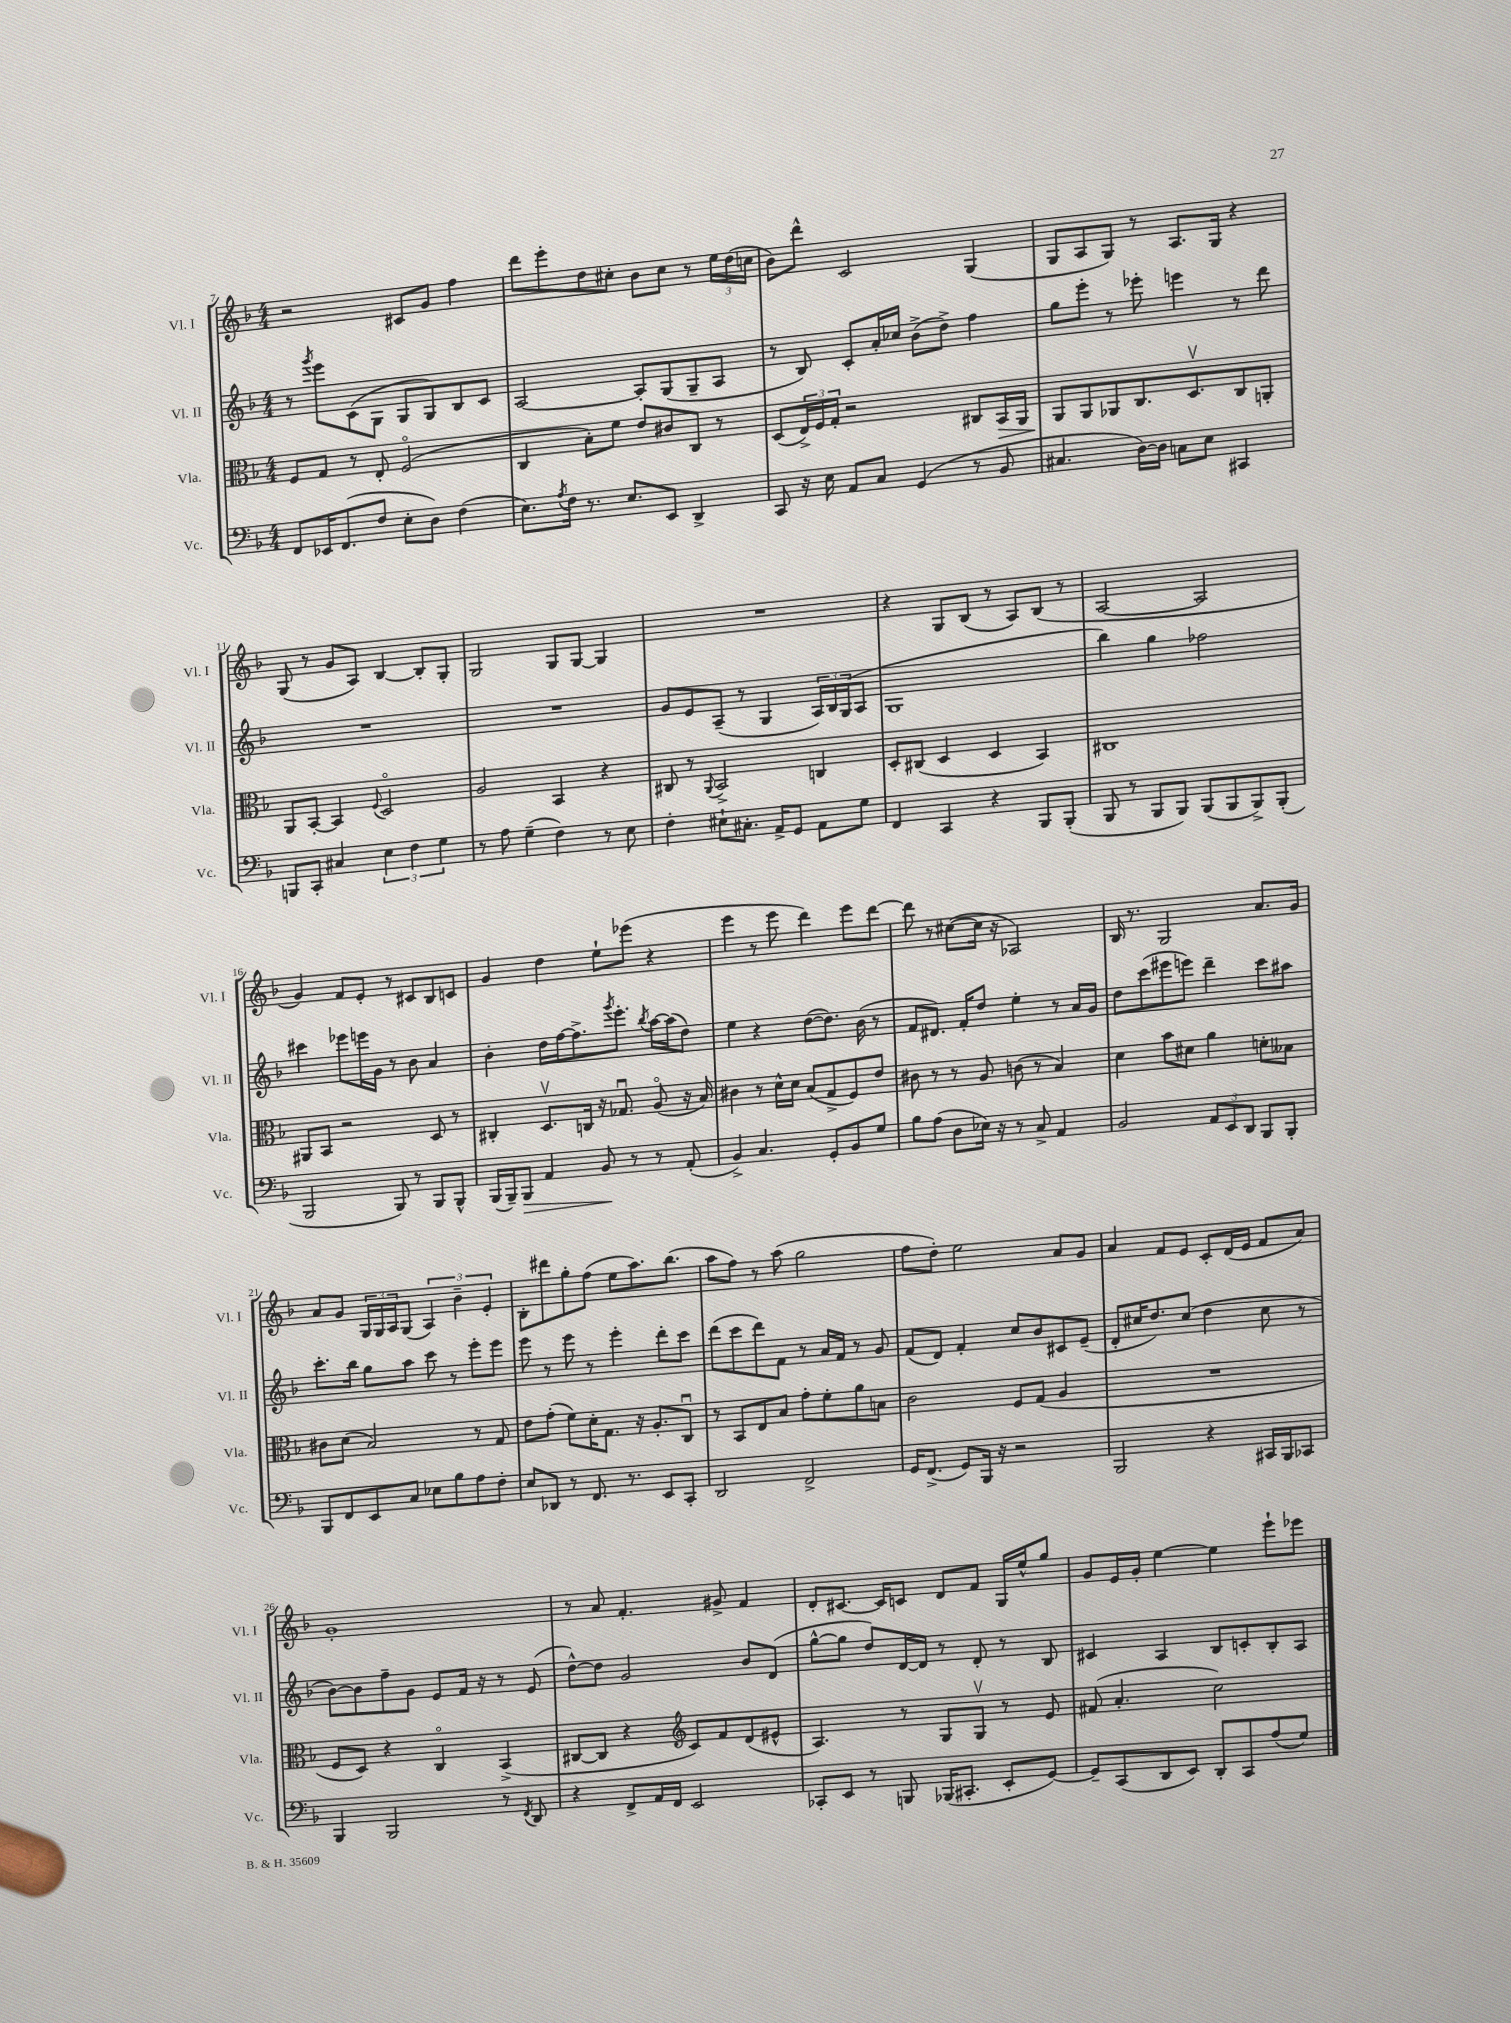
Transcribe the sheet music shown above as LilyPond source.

<<
\new StaffGroup <<
\new Staff = "s0" \with { instrumentName = "Vl. I" shortInstrumentName = "Vl. I" } {
    \clef treble \key f \major \numericTimeSignature \time 4/4
    r2 cis'8 g'8 f''4 |
    d'''8 e'''8-. d''8 cis''8-. bes'8 cis''8 r8 \tuplet 3/2 { e''16 d''16( c''16 } |
    bes'8) d'''8-^ c'2 g4( |
    g8 a8 g8) r8 a8. g16 r4 |
    g8( r8 g'8 a8) bes4~ bes8-. g8-. |
    g2 g8 g8~ g4 |
    R1 |
    r4 g8 bes8( r8 a8) bes8( r8 |
    a2~ a2 |
    g'4) f'8 e'8-. r8 cis'8 bes8 c'8 |
    g'4 d''4 e''8-! ees'''8( r4 |
    e'''4 r8 e'''8 d'''4) e'''8 d'''8~ |
    d'''8 r8 cis''8~( cis''16 r16 aes2) |
    bes16 r8. g2 a'8. g'16 |
    a'8 g'8 \tuplet 3/2 { g16 g16 a16 } g8( \tuplet 3/2 { a4) bes'4-- e'4-. } |
    bes8-. dis'''8 g''8-. f''8( e''8 a''8.) bes''8.( |
    a''8 f''8) r8 a''8( g''2 |
    f''8 d''8-.) e''2 a'8 g'8 |
    a'4 f'8 e'8 c'8-. d'16( e'16 f'8 a'8) |
    g'1-. |
    r8 a'8 f'4.-. gis'8-> f'4 |
    d'8-. cis'8.~ cis'16 c'8 d'8 f'8 g16 e''16-^ g''8 |
    g'8 e'16 g'16-. e''4~ e''4 e'''8-! ees'''8 \bar "|." |
}
\new Staff = "s1" \with { instrumentName = "Vl. II" shortInstrumentName = "Vl. II" } {
    \clef treble \key f \major \numericTimeSignature \time 4/4
    r8 \acciaccatura { g'''8 } e'''8 c'8( g8 g8 g8) bes8 c'8 |
    a2~ a8-. g8( g8-- a8 |
    r8 bes8) c'8-. a'16-. ces''16 bes'8->( d''8->) f''4 |
    g''8 e'''8-. r8 ees'''8-. e'''4 r8 d'''8 |
    R1 |
    R1 |
    g'8 e'8 a8--( r8 g4 \tuplet 3/2 { a16) bes16 g16( } a8 |
    g1 |
    bes''4) g''4 fes''2 |
    cis'''4 ees'''8 e'''16 g'16 r8 bes'8 a'4 |
    bes'4-. d''16 f''16~ f''8.-> \acciaccatura { g'''8 } e'''8.-. \acciaccatura { bes''8 } a''16~ a''16( d''8) |
    e''4 r4 d''8~( d''8.) bes'16( r8 |
    f'8 dis'8.) f'16-. d''8 e''4-. r8 a'16 g'16 |
    d''8 c'''8( eis'''8 e'''8) d'''4-- c'''8 ais''8 |
    c'''8.-. bes''16 g''8 a''8 c'''8 r8 e'''8-. e'''8 |
    e'''8 r8 e'''8 r8 e'''4-. d'''8-. c'''8 |
    d'''8( c'''8 d'''8) f'8 r8 a'16 f'16 r8 g'8 |
    f'8( d'8) f'4-. c''8 bes'8 cis'8 e'8--( |
    d'8-. cis''16 d''8.) cis''8( d''4 cis''8 r8 |
    bes'8~) bes'8 f''8-- g'8 e'8 f'16 r16 r8 e'8( |
    d''8~-^) d''8 g'2 bes'8 d'8( |
    g''8~-^ g''8 d''8) d'16~ d'16 r8 d'8-. r8 bes8 |
    cis'4 a4 bes8 c'8-. bes8-. a8 \bar "|." |
}
\new Staff = "s2" \with { instrumentName = "Vla." shortInstrumentName = "Vla." } {
    \clef alto \key f \major \numericTimeSignature \time 4/4
    f8 g8 r8 e8-. f2\flageolet( |
    c4 bes8-.) f'8 e'8 cis'8 c8 r8 |
    d8( \tuplet 3/2 { e16->) f16 g16-. } r2 cis8 bes,16\> a,16 |
    a,8\! a,8 aes,8 c8. d8.\upbow c8 a,8-. |
    a,8 bes,8~-. bes,4 \appoggiatura { f8 } d2\flageolet |
    a2 bes,4 r4 |
    cis8 r8 \appoggiatura { a,8 } bes,2-> c4 |
    d8-. cis8( d4 d4 bes,4) |
    cis1 |
    ais,8 bes,8 r2 d8 r8 |
    cis4-. d8.\upbow c16 r16 ges8.\downbow a8\flageolet( r16 bes16) |
    cis'4 r8 d'16-^ d'16 bes8( g8-> f8) e'8 |
    cis'8 r8 r8 a8 c'8( r8 bes4) |
    d'4 bes'8 dis'8 a'4 d'8-. beses8 |
    cis'8 d'8( bes2) r8 g8 |
    e'8 g'8-.( f'8) d'16-. g8. r16 a8.-. c8\downbow |
    r8 bes,8 e8 bes8 g'8-. f'8-. a'8 b8 |
    c'2 f8 g8( a4 |
    R1 |
    f8 d8) r4 c4\flageolet bes,4->( |
    cis8~ cis8 r4 \clef treble c'8) f'8 d'8( eis'8-^ |
    a4.) r8 g8 g8\upbow r8 e'8 |
    fis'8( a'4.-. c''2) \bar "|." |
}
\new Staff = "s3" \with { instrumentName = "Vc." shortInstrumentName = "Vc." } {
    \clef bass \key f \major \numericTimeSignature \time 4/4
    f,8 ees,16 f,8.( f8 e8-. d8) f4( |
    e8.) \acciaccatura { a8 } f16 r8. e8. e,8 d,4-> |
    c,8 r16 e16 a,8 c8 g,4( r8 bes,8 |
    cis4. d16~) d16 c8 e8 cis,4 |
    b,,8 c,8-. cis4 \tuplet 3/2 { e4 f4 g4 } |
    r8 a8 g4--( f4) r8 e8 |
    f4-. eis8-! cis8.-. a,16-> g,8 a,8 g8 |
    f,4 c,4 r4 bes,,8 bes,,8-.( |
    bes,,8 r8 bes,,8 bes,,8) bes,,8( bes,,8 bes,,8->) bes,,8-.( |
    bes,,2 bes,,8) r8 bes,,8 bes,,8-^ |
    bes,,16( bes,,16--) bes,,8\> a,4 bes,8\! r8 r8 a,8-.( |
    bes,4->) c4. g,8-. bes,8 g8 |
    bes8 a8( d8 ees16) r16 r8 c8-> a,4 |
    bes,2 \tuplet 3/2 { a,8 e,8 d,8 } bes,,8 bes,,8-. |
    bes,,8 f,8 e,8 c8 ees8 bes8 a8 f8-. |
    e8 des,8 r8 f,8. r8. e,8 c,8-. |
    d,2 f,2-> |
    g,16 f,8.->( g,8) bes,,16 r16 r2 |
    bes,,2 r4 cis,16 bes,,16 ces,8 |
    bes,,4 bes,,2 r8 \acciaccatura { f,8 } d,8 |
    r4 f,8-> a,16 f,16 e,2 |
    ces,8-. e,8 r8 b,,8 bes,,16( cis,8.-. e,8-. g,8~) |
    g,8-- c,8( d,8 e,8) d,8-. c,8 a8( g8) \bar "|." |
}
>>
>>
\layout { \context { \Score currentBarNumber = #7 } }
